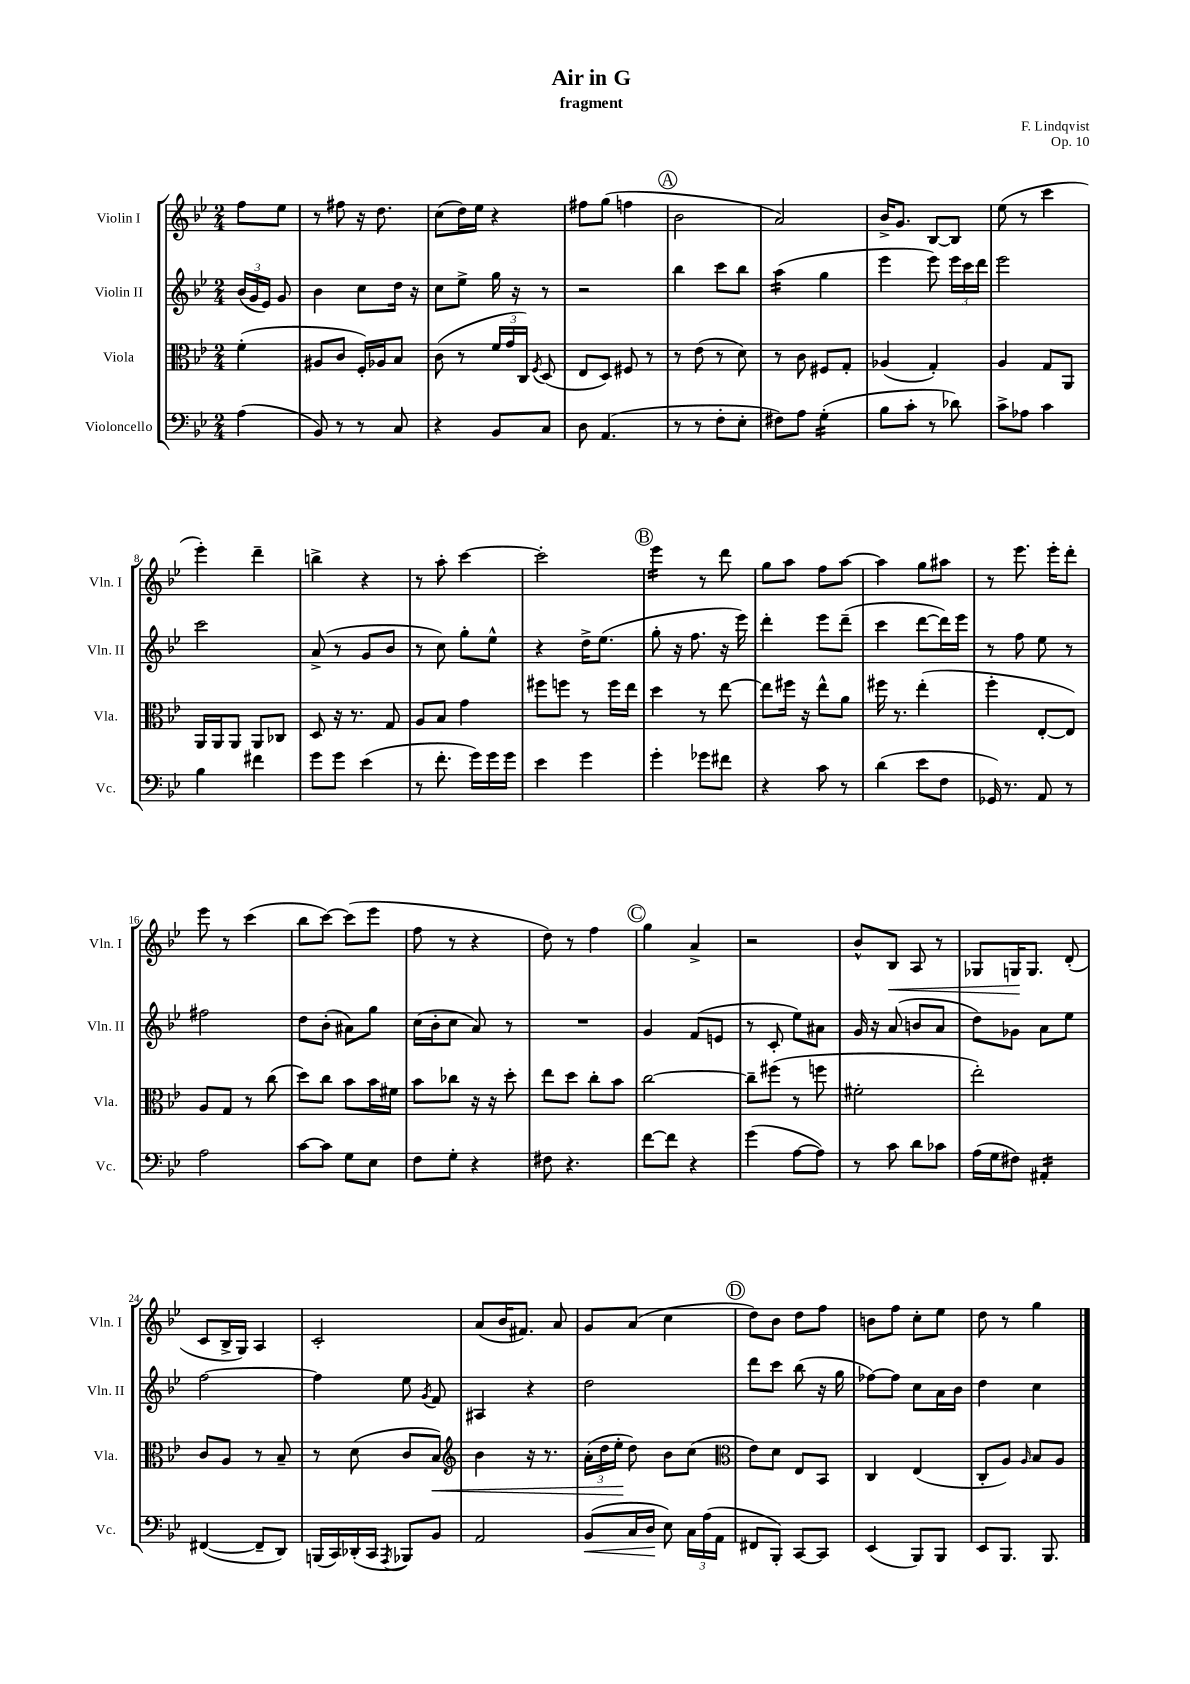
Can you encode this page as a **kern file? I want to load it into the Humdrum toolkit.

**kern	**kern	**kern	**kern
*staff4	*staff3	*staff2	*staff1
*clefF4	*clefC3	*clefG2	*clefG2
*k[b-e-]	*k[b-e-]	*k[b-e-]	*k[b-e-]
*M2/4	*M2/4	*M2/4	*M2/4
(4A\	(4f'\	(24b-/LL	8ff\L
.	.	24g/	.
.	.	24e-/JJ)	.
.	.	8g/	8ee-\J
=	=	=	=
8BB-/)	8A#/L	4b-\	8r
8r	8c/J	.	8ff#\
8r	16F'/LL)	8cc\L	16r
.	16A-/J	.	8.dd\
8C/	8B-/J	16dd\Jk	.
.	.	16r	.
=	=	=	=
4r	(8c\	8cc\L	(8cc\L
.	8r	8ee-^\J	16dd\L)
.	.	.	16ee-\JJ
8BB-/L	24f/LL	16gg\	4r
.	24g/	.	.
.	.	16r	.
.	24C/JJ)	.	.
.	8qF/	.	.
8C/J	(8D/	8r	.
=	=	=	=
8D\	8E-/L	2r	8ff#\L
(4.AA/	8D/J)	.	(8gg\J
.	8F#/	.	4ff\
.	8r	.	.
=	=	=	=
8r	8r	4bb-\	2b-\
8r	(8e-\	.	.
8F'\L	8r	8ccc\L	.
8E-'\J	8d\)	8bb-\J	.
=	=	=	=
8F#\L)	8r	(4aa\	2a/)
8A\J	8c\	.	.
(4G'\	8F#/L	4gg\	.
.	8G'/J	.	.
=	=	=	=
8B-\L	(4A-/	4eee-\	16b-^/LK
.	.	.	8.g/J
8c'\J	.	.	.
8r	4G'/)	8eee-\)	[8B-/L
8d-\)	.	24eee-\LL	8B-/]J
.	.	24ccc\	.
.	.	24ddd\JJ	.
=	=	=	=
8c^\L	4A/	2eee-\	(8ee-\
8A-\J	.	.	8r
4c\	8G/L	.	4ccc\
.	8AA/J	.	.
=	=	=	=
4B-\	16AA/LL	2ccc\	4eee-'\)
.	16AA/J	.	.
.	8AA/J	.	.
4f#\	8AA/L	.	4ddd~\
.	8C-/J	.	.
=	=	=	=
8g\L	8D/	(8a^/	4bb^\
8g\J	16r	8r	.
.	8.r	.	.
(4e-\	.	8g/L	4r
.	8G/	8b-/J	.
=	=	=	=
8r	8A/L	8r	8r
8.f'\	8B-/J	8cc\)	8aa'\
.	4g\	8gg'\L	[4ccc\
16g\LL)	.	.	.
16g\	.	8ee-^^\J	.
16g\JJ	.	.	.
=	=	=	=
4e-\	8ff#\L	4r	2ccc'\]
.	8ff\J	.	.
4g\	8r	16dd^\LK	.
.	.	(8.ee-\J	.
.	16ff\LL	.	.
.	16ee-\JJ	.	.
=	=	=	=
4g'\	4dd\	8gg'\	4eee-\
.	.	16r	.
.	.	8.ff\	.
8g-\L	8r	.	8r
8f#\J	[8ee-\	16r	8ddd\
.	.	16eee-\)	.
=	=	=	=
4r	8ee-\]L	4ddd'\	8gg\L
.	16ff#\Jk	.	8aa\J
.	16r	.	.
8c\	8ee-^^\L	8eee-\L	8ff\L
8r	8a\J	(8ddd~\J	[8aa\J
=	=	=	=
(4d\	16ff#\	4ccc\	4aa\]
.	8.r	.	.
8e-\L	(4ee-'\	[8ddd\L	8gg\L
8F\J	.	16ddd\]L)	8aa#\J
.	.	16eee-\JJ	.
=	=	=	=
16GG-/)	4ff'\	8r	8r
8.r	.	.	.
.	.	8ff\	8.eee-\
8AA/	[8E-'/L	8ee-\	.
.	.	.	16eee-'\LK
8r	8E-/]J)	8r	8ddd'\J
=	=	=	=
2A\	8A/L	2ff#\	8eee-\
.	8G/J	.	8r
.	8r	.	(4ccc\
.	(8cc\	.	.
=	=	=	=
[8c\L	8dd\L)	8dd\L	8bb-\L
8c\]J	8cc\J	(8b-'\J	[8ccc\J)
8G\L	8b-\L	8a#\L)	(8ccc\]L
8E-\J	16b-\L	8gg\J	8eee-\J
.	16f#\JJ	.	.
=	=	=	=
8F\L	8b-\L	(16cc\LL	8ff\
.	.	16b-'\J	.
8G'\J	8cc-\J	8cc\J	8r
4r	16r	8a/)	4r
.	16r	.	.
.	8dd'\	8r	.
=	=	=	=
8F#\	8ee-\L	2r	8dd\)
4.r	8dd\J	.	8r
.	8cc'\L	.	4ff\
.	8b-\J	.	.
=	=	=	=
[8f\L	[2cc\	4g/	4gg\
8f\]J	.	.	.
4r	.	(8f/L	4a^/
.	.	8e/J	.
=	=	=	=
(4g\	8cc~\]L	8r	2r
.	(8ff#\J	8c'/	.
[8A\L	8r	8ee-\L)	.
8A\]J)	8ff\	8a#\J	.
=	=	=	=
8r	2f#'\	16g/	8b-^^/L
.	.	16r	.
8c\	.	(8a/	8B-/J
8d\L	.	8b/L	8A/
8c-\J	.	8a/J	8r
=	=	=	=
(16A\LL	2ee-'\)	8dd\L)	8G-/L
16G\J	.	.	.
8F#\J)	.	8g-\J	16G/K
.	.	.	8.G/J
4AA#'/	.	8a\L	.
.	.	8ee-\J	(8d'/
=	=	=	=
([4FF#/	8c/L	[2ff\	8c/L
.	8A/J	.	16B-^/L
.	.	.	16G/JJ)
8FF#~/]L	8r	.	4A/
8DD/J)	8B-~/	.	.
=	=	=	=
(16BBB/LL	8r	4ff\]	2c'/
16CC/)	.	.	.
(16DD-'/	(8d\	.	.
16CC/JJ	.	.	.
8qAAA/	.	.	.
8BBB-/L)	8c/L	8ee-\	.
.	.	8qg/	.
8BB-/J	8B-/J)	8f/	.
=	=	=	=
*	*clefG2	*	*
2AA/	4b-\	4A#/	(8a/L
.	.	.	16b-/K
.	.	.	8.f#/J)
.	16r	4r	.
.	8.r	.	.
.	.	.	8a/
=	=	=	=
(8BB-/L	(24a'\LL	2dd\	8g/L
.	24dd\	.	.
.	24ee-'\JJ	.	.
16C/L	8dd\)	.	(8a/J
16D/JJ	.	.	.
8E-\)	8b-\L	.	4cc\
24C\LL	(8cc\J	.	.
(24A\	.	.	.
24AA\JJ	.	.	.
=	=	=	=
*	*clefC3	*	*
8FF#/L	8e-\L)	8ddd\L	8dd\L)
8BBB-'/J)	8d\J	8ccc\J	8b-\J
[8CC/L	8E-/L	(8bb-\	8dd\L
8CC/]J	8BB-/J	16r	8ff\J
.	.	16gg\	.
=	=	=	=
(4EE-/	4C/	[8ff-\L)	8b\L
.	.	8ff-\]J	8ff\J
8BBB-/L)	(4E-/	8cc\L	8cc'\L
8BBB-/J	.	16a\L	8ee-\J
.	.	16b-\JJ	.
=	=	=	=
8EE-/L	8C'/L	4dd\	8dd\
8.BBB-/J	8A/J)	.	8r
.	16qqA/	.	.
.	8B-/L	4cc\	4gg\
8.BBB-/	.	.	.
.	8A/J	.	.
==	==	==	==
*-	*-	*-	*-
